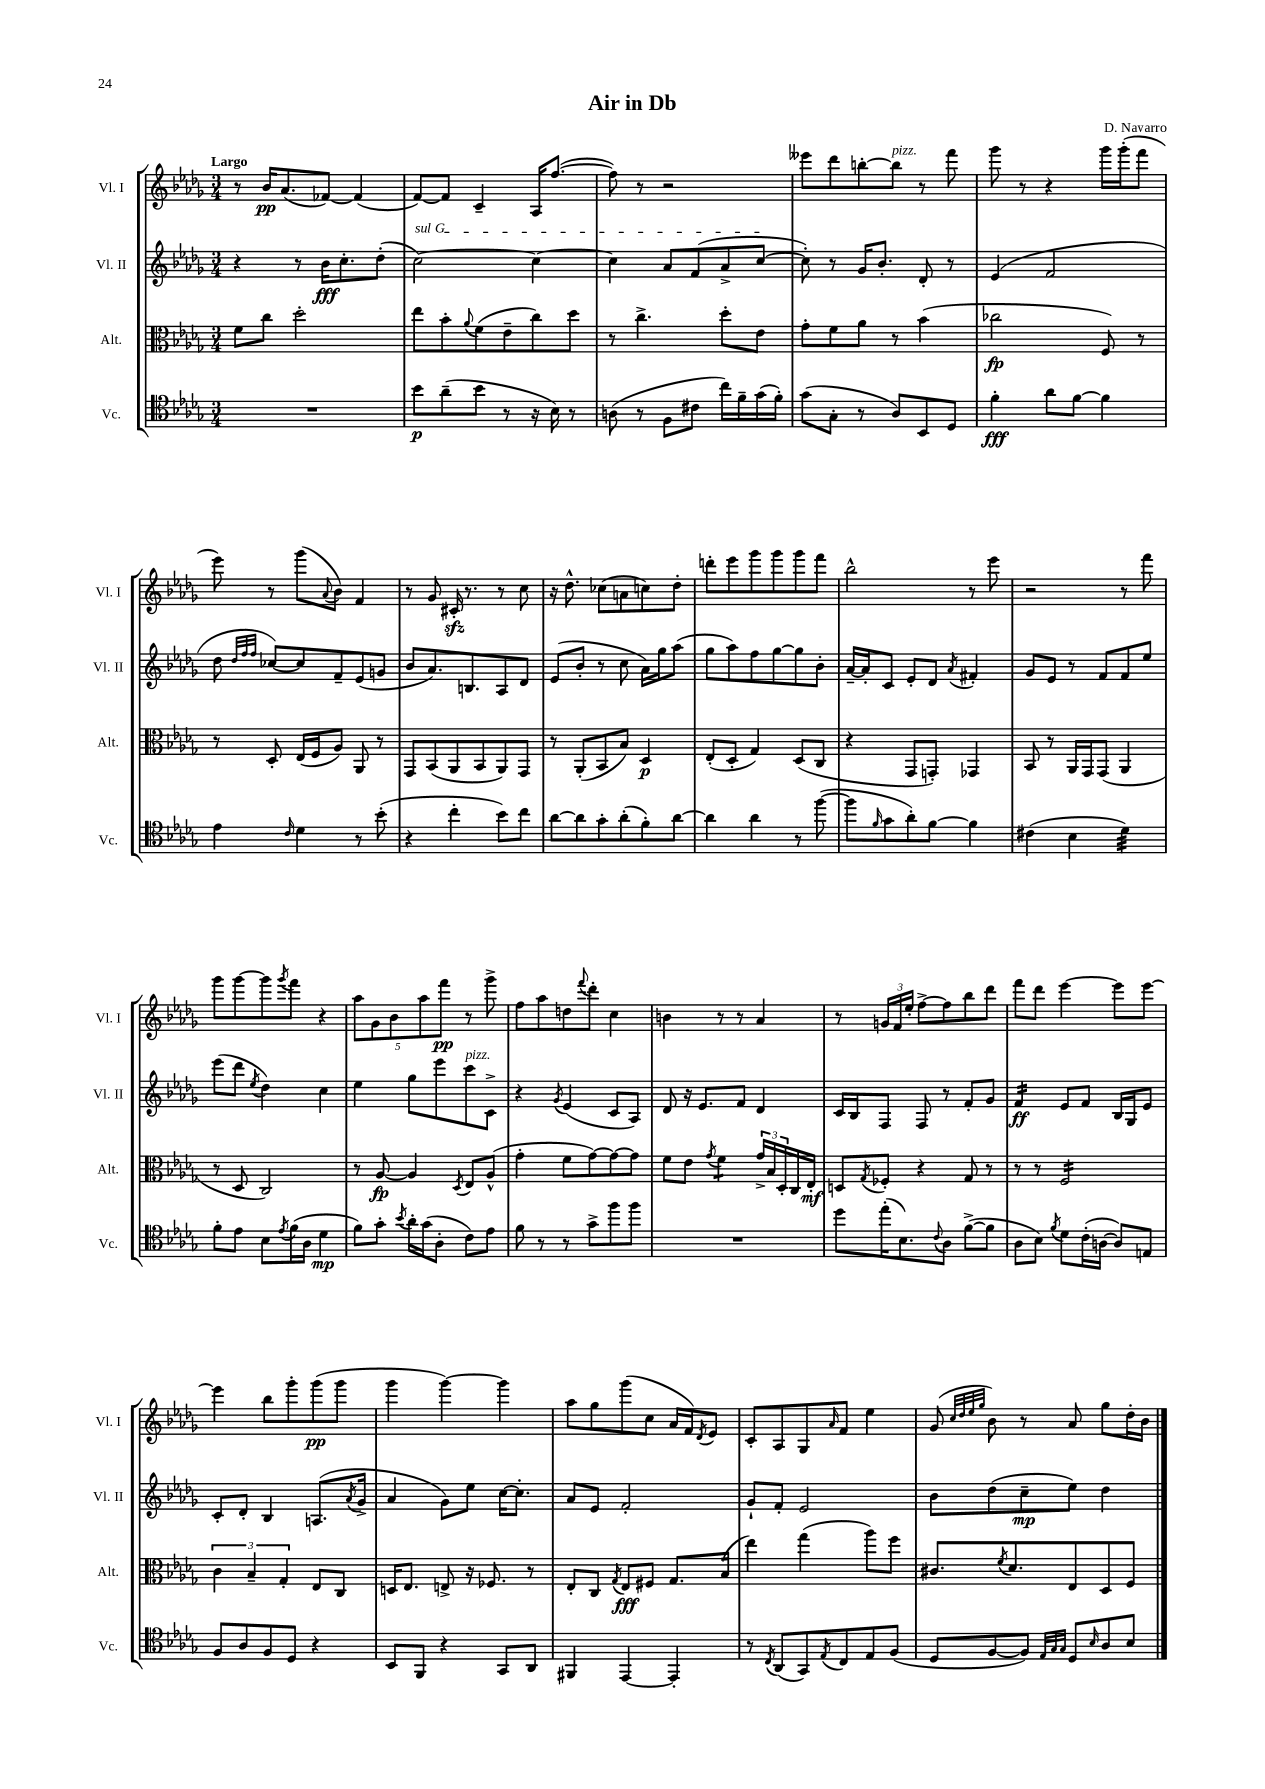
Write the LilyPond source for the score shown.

\header { title = "Air in Db" composer = "D. Navarro" }
<<
\new StaffGroup <<
\new Staff = "s0" \with { instrumentName = "Vl. I" shortInstrumentName = "Vl. I" } {
    \clef treble \key des \major \numericTimeSignature \time 3/4 \tempo "Largo"
    r8 bes'16\pp aes'8.( fes'8~) fes'4( |
    f'8~) f'8 c'4-- aes16 f''8.~( |
    f''8) r8 r2 |
    eeses'''8 des'''8 b''8~-. b''8^\markup { \italic "pizz." } r8 f'''8 |
    ges'''8 r8 r4 ges'''16 ges'''16-.( f'''8 |
    ees'''8) r8 ges'''8( \appoggiatura { aes'8 } bes'8) f'4 |
    r8 ges'8 cis'16-.\sfz r8. r8 c''8 |
    r16 des''8.-^ ces''8( a'8 c''8) des''8-. |
    d'''8-. ees'''8 ges'''8 ges'''8 ges'''8 f'''8 |
    bes''2-^ r8 ees'''8 |
    r2 r8 f'''8 |
    ges'''8 ges'''8~ ges'''8 \acciaccatura { ges'''8 } f'''8 r4 |
    \tuplet 5/4 { aes''8 ges'8 bes'8 aes''8 f'''8\pp } r8 ges'''8-> |
    f''8 aes''8 d''8 \appoggiatura { f'''8 } des'''8-. c''4 |
    b'4 r8 r8 aes'4 |
    r8 \tuplet 3/2 { g'16 f'16 ees''16-. } f''8~-> f''8 bes''8 des'''8 |
    f'''8 des'''8 ees'''4~ ees'''8 ees'''8~ |
    ees'''4 bes''8 ges'''8-. ges'''8\pp( ges'''8 |
    ges'''4 ges'''4~) ges'''4 |
    aes''8 ges''8 ges'''8( c''8 aes'16 f'16) \acciaccatura { des'8 } ees'8 |
    c'8-. aes8 ges8 \grace { aes'16 } f'8 ees''4 |
    ges'8( \grace { c''32 des''32 ees''32 ges''32 } bes'8) r8 aes'8 ges''8 des''16-. bes'16 \bar "|." |
}
\new Staff = "s1" \with { instrumentName = "Vl. II" shortInstrumentName = "Vl. II" } {
    \clef treble \key des \major \numericTimeSignature \time 3/4
    r4 r8 bes'16\fff c''8.-. des''8-.( |
    \once \override TextSpanner.bound-details.left.text = \markup { \italic "sul G" } c''2~\startTextSpan) c''4~ |
    c''4 aes'8 f'8( aes'8-> c''8~\stopTextSpan |
    c''8-.) r8 ges'16 bes'8.-. des'8-. r8 |
    ees'4( f'2 |
    des''8 \grace { des''32 f''32 f''32 } ces''8~) ces''8 f'8-- ees'8( g'8 |
    bes'8 aes'8.) b8. aes8 des'8 |
    ees'8( bes'8-. r8 c''8 aes'16) ges''16 aes''8( |
    ges''8 aes''8) f''8 ges''8~ ges''8 bes'8-. |
    aes'16~-- aes'16-. c'8 ees'8-. des'8 \acciaccatura { aes'8 } fis'4-. |
    ges'8 ees'8 r8 f'8 f'8 ees''8 |
    ees'''8( des'''8 \acciaccatura { ees''8 } des''4) c''4 |
    ees''4 ges''8 ees'''8 c'''8^\markup { \italic "pizz." } c'8-> |
    r4 \acciaccatura { ges'8 } ees'4( c'8 aes8) |
    des'8 r16 ees'8. f'8 des'4 |
    c'16 bes16 f8 f8 r8 f'8-. ges'8 |
    f'4:16\ff ees'8 f'8 bes16 ges16 ees'8 |
    c'8-. des'8-. bes4 a8.( \acciaccatura { aes'8 } ges'16-> |
    aes'4 ges'8) ees''8 c''16~ c''8.-. |
    aes'8 ees'8 f'2-. |
    ges'8-! f'8-. ees'2 |
    bes'8 des''8( c''8--\mp ees''8) des''4 \bar "|." |
}
\new Staff = "s2" \with { instrumentName = "Alt." shortInstrumentName = "Alt." } {
    \clef alto \key des \major \numericTimeSignature \time 3/4
    f'8 c''8 des''2-. |
    ees''8 bes'8-. \appoggiatura { aes'8 } f'8( ees'8-- c''8) des''8 |
    r8 c''4.-> des''8-. ees'8 |
    ges'8-. f'8 aes'8 r8 bes'4( |
    ces''2\fp f8) r8 |
    r8 des8-. ees16( f16 aes8) aes,8 r8 |
    ges,8 bes,8( aes,8 bes,8 aes,8) ges,8 |
    r8 aes,8-.( bes,8 bes8) des4\p |
    ees8-.( des8-. ges4) des8( c8 |
    r4 ges,8 g,8-.) ges,4 |
    bes,8 r8 aes,16 ges,16 ges,8( aes,4 |
    r8 des8 c2) |
    r8 aes8~\fp aes4 \acciaccatura { des8 } ees8 aes8-^( |
    ges'4-. f'8 ges'8~) ges'8~ ges'8 |
    f'8 ees'8 \acciaccatura { ges'8 } f'4:8 \tuplet 3/2 { ges'16-> bes16 des16-. } c16 ees16-.\mf |
    d8 \acciaccatura { ges8 } fes8-. r4 ges8 r8 |
    r8 r8 f2:16 |
    \tuplet 3/2 { c'4 bes4-- ges4-. } ees8 c8 |
    d16 ees8. e8-> r16 fes8. r8 |
    ees8-. c8 \acciaccatura { ges8 } ees8\fff fis8 ges8. bes16( |
    ees''4) ges''4( aes''8) f''8 |
    cis'8. \acciaccatura { f'8 } des'8. ees8 des8 f8 \bar "|." |
}
\new Staff = "s3" \with { instrumentName = "Vc." shortInstrumentName = "Vc." } {
    \clef tenor \key des \major \numericTimeSignature \time 3/4
    R2. |
    bes'8\p aes'8--( bes'8 r8 r16 bes16) r8 |
    a8( r8 f8 cis'8 c''16) f'16-- ges'16( f'16-.) |
    ges'8( ges8-. r8 aes8) bes,8 des8 |
    f'4-.\fff aes'8 f'8~ f'4 |
    ees'4 \grace { c'16 } des'4 r8 bes'8-.( |
    r4 c''4-. bes'8) c''8 |
    aes'8~ aes'8 ges'8-. aes'8-.( f'8-.) aes'8~ |
    aes'4 aes'4 r8 f''8~( |
    f''8 \grace { f'16 } ges'8 aes'8-.) f'8~ f'4 |
    cis'4( bes4 des'4:32) |
    f'8-. ees'8 bes8 \acciaccatura { ees'8 } f'16( aes16 des'4\mp |
    f'8) ges'8-. \acciaccatura { bes'8 } aes'16-. ges'16( aes8-. c'8) ees'8 |
    f'8 r8 r8 ges'8-> f''8 f''8 |
    R2. |
    des''8 ees''16-.( bes8.) \appoggiatura { c'8 } aes8 f'8~->( f'8 |
    aes8 bes8) \acciaccatura { f'8 } des'8 c'16-.( a16~ a8) e8 |
    f8 aes8 f8 des8 r4 |
    bes,8 f,8 r4 ges,8 aes,8 |
    fis,4 ees,4~ ees,4-. |
    r8 \acciaccatura { c8 } aes,8( ges,8) \acciaccatura { ees8 } c8 ees8 f8( |
    des8 f8~ f8) \grace { ees32 ges32 ges32 } des8 \grace { bes16 } aes8 bes8 \bar "|." |
}
>>
>>
\layout { \context { \Score \remove "Bar_number_engraver" } }
